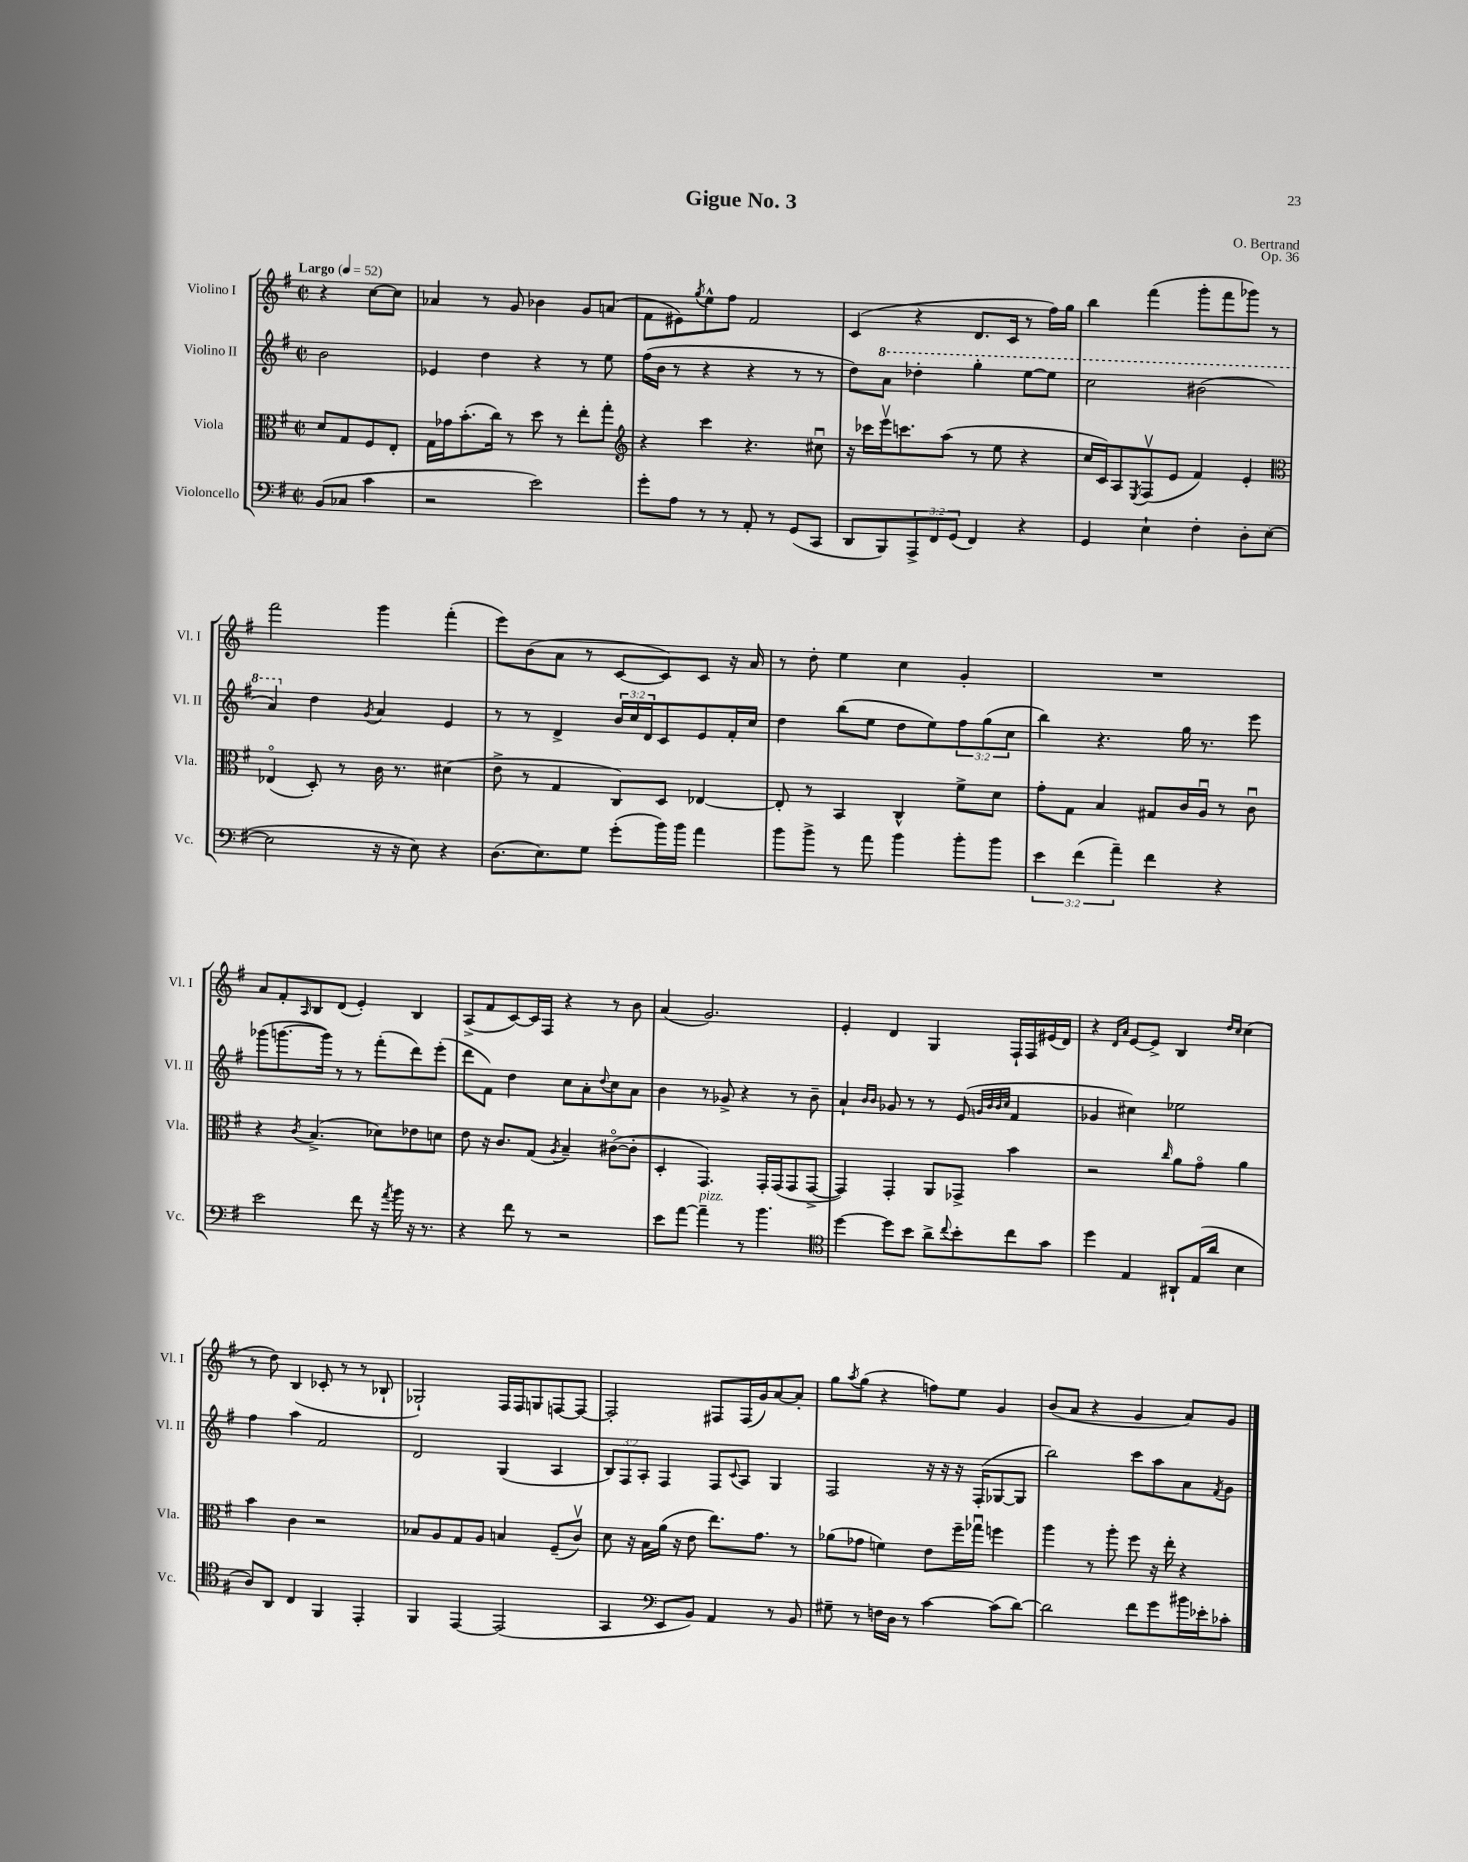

**kern	**kern	**kern	**kern
*staff4	*staff3	*staff2	*staff1
*clefF4	*clefC3	*clefG2	*clefG2
*k[f#]	*k[f#]	*k[f#]	*k[f#]
*M2/2	*M2/2	*M2/2	*M2/2
*met(c|)	*met(c|)	*met(c|)	*met(c|)
*MM52	*MM52	*MM52	*MM52
(8BB/L	8d/L	2b\	4r
8C-/J	8G/	.	.
4c\	8F#/	.	[8cc\L
.	8E'/J	.	8cc\]J
=	=	=	=
2r	16G\LL	4e-/	4a-/
.	16g-\J	.	.
.	(8.b'\	.	.
.	.	4dd\	8r
.	16cc\Jk)	.	.
.	8r	.	8g/
2e\)	8dd\	4r	4b-\
.	8r	.	.
.	8ee'\L	8r	8g/L
.	8gg'\J	8ee\	(8a/J
=	=	=	=
*	*clefG2	*	*
8g'\L	4r	(16ff#\LL	8f#\L
.	.	16b\JJ	.
8A\J	.	8r	8e#\)
.	.	.	8qgg/
8r	4ccc\	4r	8ee^^\
8r	.	.	8ff#\J
8AA'/	4.r	4r	2f#/
8r	.	.	.
(8GG/L	.	8r	.
8CC/J	8cc#u\	8r	.
=	=	=	=
8DD/L	16r	8dd\L)	(4c/
.	16ccc-\LL	.	.
8BBB/)	16eeev\J	8aa\J	.
.	8.ccc\	.	.
12AAA^/	.	4ddd-'\	4r
12FF#/	.	.	.
.	(8aa\J	.	.
(12GG/J	.	.	.
4FF#/)	8r	4ggg'\	8.d/L
.	8ee\	.	.
.	.	.	16c/Jk
4r	4r	[8eee\L	8r
.	.	8eee\]J	16ff#\LL)
.	.	.	16gg\JJ
=	=	=	=
4GG/	16cc/LL	2ccc\	4bb\
.	16c/J)	.	.
.	8A/	.	.
.	8qE/	.	.
4E`\	(8F#v/	.	(4fff#\
.	8e/J	.	.
4F#'\	4f#/)	(2bb#\	8ggg'\L
.	.	.	8fff#\
8D'\L	4e'/	.	8ggg-\J)
([8E\J	.	.	8r
=	=	=	=
*	*clefC3	*	*
2E\]	(4E-o/	4aa/)	2fff#\
.	8D'/)	4dd\	.
.	8r	.	.
.	.	8qg/	.
16r	16c\	4a/	4ggg\
16r	8.r	.	.
8E\)	.	.	.
4r	(4d#\	4e/	(4fff#'\
=	=	=	=
(8.D\L	8e^\	8r	8eee\L)
.	8r	8r	(8b\
8.E\)	.	.	.
.	4G/	4d^/	8a\J
8G\J	.	.	8r
(8g'\L	8C/L)	24b/LL	[8c/L
.	.	24cc/	.
.	.	24d/J	.
16b\L)	8D/J	8c/	8c/])
16b\JJ	.	.	.
4a\	[4E-/	8e/	8c/J
.	.	16f#'/L	16r
.	.	16cc/JJ	16a/
=	=	=	=
8b\L	8E-'/]	4dd\	8r
8b^\J	8r	.	8dd'\
8r	4BB/	(8bb\L	4ee\
8a\	.	8ee\J	.
4b\	4C^^/	8dd\L	4cc\
.	.	8ee\)	.
8b'\L	8f#^\L	12ff#\	4g'/
.	.	(12gg\	.
8b\J	8d\J	.	.
.	.	12cc\J	.
=	=	=	=
6e\	8g'\L	4bb\)	1r
.	8G\J	.	.
(6f#\	.	.	.
.	4B/	4.r	.
6a~\)	.	.	.
4f#\	8G#/L	.	.
.	16c/L	16gg\	.
.	16Au/JJ	8.r	.
4r	8r	.	.
.	8cu\	8eee\	.
=	=	=	=
2e\	4r	(8ggg-\L	8a/L
.	.	[8.ggg\	8f#'/
.	8qc/	.	16qqA/
.	(4.B^/	.	8B/
.	.	16ggg\]Jk)	.
.	.	8r	(8d/J
8f#\	.	8r	4e'/)
16r	8d-\L)	(8fff#'\L	.
8qa/	.	.	.
16b\	.	.	.
16r	8e-\	8ddd\)	4B/
8.r	.	.	.
.	8d\J	(8eee'\J	.
=	=	=	=
4r	8e\	8ddd\L	(8A^/L
.	16r	8f#\J)	8f#/
.	8.c/L	.	.
8f#\	.	4dd\	[8c/)
8r	(8G/J	.	16c/]L
.	.	.	16F#/JJ
.	8qA/	.	.
2r	4B~/)	8cc\L	4r
.	.	8a'\	.
.	.	8qqdd/	.
.	([8c#o\L	8cc\	8r
.	8c#'\]J	8a\J	8b\
=	=	=	=
8e\L	4D'/	4b\	(4a/
[8a\J	.	.	.
4a~\]	4.GG/)	8r	2.g/)
.	.	8g-^/	.
8r	.	4r	.
4.b\	16GG'/LL	.	.
.	(16GG/J	.	.
.	8GG/	8r	.
.	[8GG^/J	8b~\	.
=	=	=	=
*clefC4	*	*	*
[4dd\	4GG/])	4a`/	4e'/
.	.	16qqb/LL	.
.	.	16qqb/JJ	.
8dd\]L	4GG'/	8g-/	4d/
8b\J	.	8r	.
8a^\L	8AA/L	8r	4G/
8qqcc/	.	.	.
8b'\	8GG-^/J	(8e/	.
.	.	32qqg/LLL	.
.	.	32qqb/	.
.	.	32qqb/	.
.	.	32qqcc/JJJ	.
8cc\	4b\	4f#/	16F#`/LL
.	.	.	16F#/
8g\J	.	.	(16e#/
.	.	.	16d/JJ)
=	=	=	=
4dd\	2r	4g-/	4r
.	.	.	16qqd/LL
.	.	.	16qqa/JJ
4E/	.	4cc#\)	[8e/L
.	.	.	8e^/]J
.	16qqcc/	.	.
8AA#`/L	8a\L	2ee-\	4B/
(16E/L	8go\J	.	.
16a/JJ	.	.	.
.	.	.	16qqdd/LL
.	.	.	16qqcc/JJ
4B\	4a\	.	(4cc\
=	=	=	=
8A/L)	4b\	4ff#\	8r
8AA/J	.	.	8dd\)
4C/	4c\	4aa\	(4B/
4FF#/	2r	2f#/	8c-'/
.	.	.	8r
4EE'/	.	.	8r
.	.	.	8B-`/
=	=	=	=
4FF#/	8B-/L	2d/	2G-`/)
.	8A/	.	.
[4EE/	8G/	.	.
.	8A/J	.	.
(2EE/]	4B/	(4G/	16F#/LL
.	.	.	16F#/J
.	.	.	8G/
.	(8F#~/L	4A/	[8F/
.	8cv/J)	.	8F/_J
=	=	=	=
4GG/	8d\	12B/L)	2F'/]
.	.	12F#/	.
.	16r	.	.
.	.	12A'/J	.
.	16B\LL	.	.
*clefF4	*	*	*
8EE/L	(16a\JJ	4F#/	.
.	16r	.	.
8BB/J)	8e\	.	.
4AA/	8.ee\L)	8F#/L	8F#/L
.	.	8qqc/	.
.	.	8A/J	(16F#/L
.	8.g\J	.	16g/J)
8r	.	4G/	[8a/
8BB/	8r	.	8a'/]J
=	=	=	=
8G#~\	(8a-\L	2F#/	8gg\L
.	.	.	8qaa/
8r	8g-\J	.	(8gg\J
16F\LL	4f\)	.	4r
16D\JJ	.	.	.
8r	.	.	.
[4c\	8e\L	16r	8ff\L)
.	.	16r	.
.	16ff#~\L	16r	8ee\J
.	16gg-u\JJ	(16F#'/LK	.
(8c\]L	4ff\	[8G-/	4g/
[8d\J)	.	8G-/]J	.
=	=	=	=
2d\]	4aa\	2bb\)	(8b/L
.	.	.	8a/J
.	8r	.	4r
.	8aa'\	.	.
8f#\L	8ff#\	8ccc\L	4g/
8g\	16r	8aa\	.
.	16ee'\	.	.
16b#\L	4r	8a\	8a/L)
16e-'\J	.	.	.
.	.	8qf#/	.
8c-'\J	.	8g\J	8g/J
==	==	==	==
*-	*-	*-	*-
